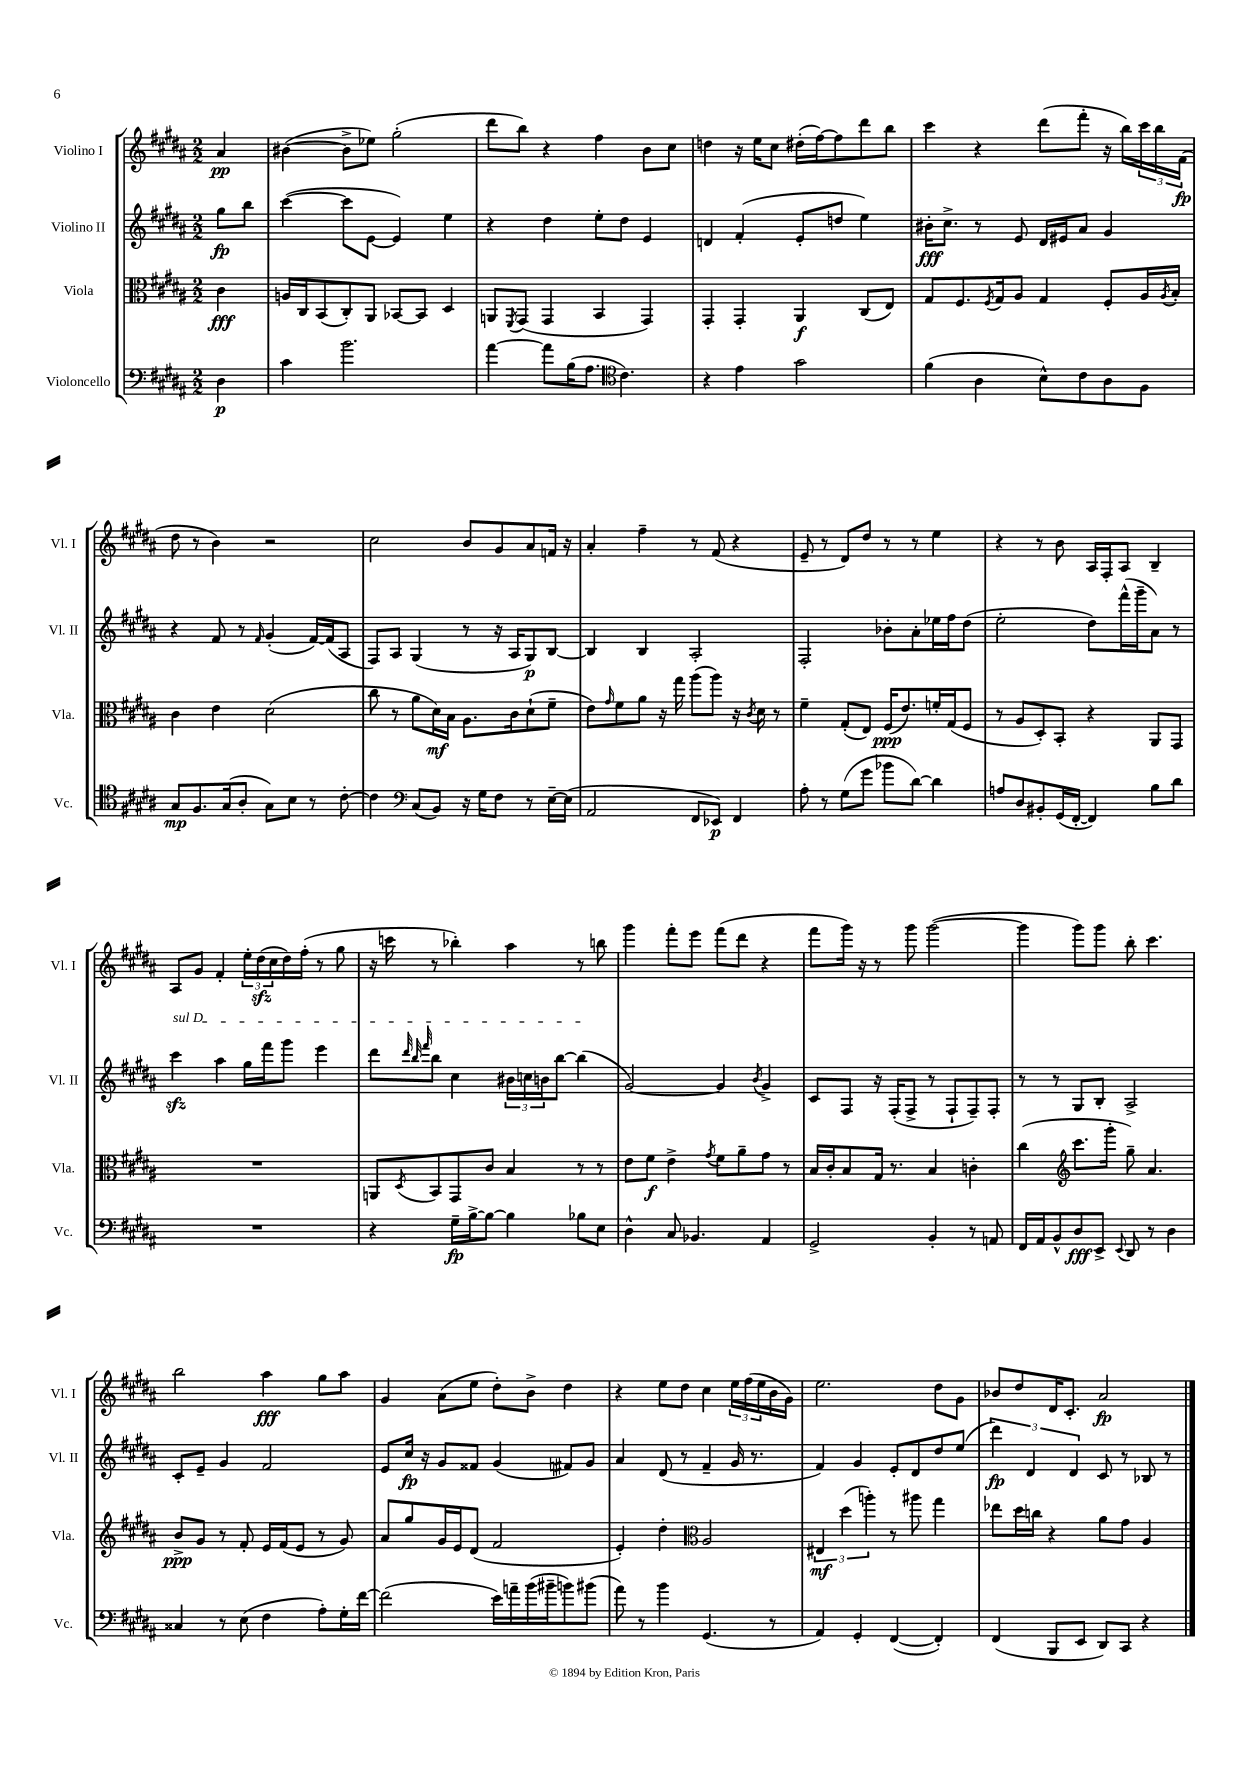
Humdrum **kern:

**kern	**kern	**kern	**kern
*staff4	*staff3	*staff2	*staff1
*clefF4	*clefC3	*clefG2	*clefG2
*k[f#c#g#d#a#]	*k[f#c#g#d#a#]	*k[f#c#g#d#a#]	*k[f#c#g#d#a#]
*M2/2	*M2/2	*M2/2	*M2/2
4D#	4c#	8gg#	4a#
.	.	8bb	.
=	=	=	=
4c#	16A	([4ccc#	([4b#
.	16C#	.	.
.	(8BB	.	.
2.b	8C#')	8ccc#]	8b#^]
.	8AA#	[8e	8ee-)
.	[8BB-	4e])	(2gg#'
.	8BB-]	.	.
.	4D#	4ee	.
=	=	=	=
[4a#	8AA	4r	8ddd#
.	8qFF#	.	.
.	(8GG#	.	8bb)
8a#]	4GG#	4dd#	4r
(16B	.	.	.
8.A#	.	.	.
.	4BB	8ee'	4ff#
*clefC4	*	*	*
4.c#)	.	8dd#	.
.	4GG#)	4e	8b
.	.	.	8cc#
=	=	=	=
4r	4GG#'	4d	4dd
4e	4GG#'	(4f#'	16r
.	.	.	16ee
.	.	.	8cc#
2g#	4AA#	8e'	(16dd#'
.	.	.	[16ff#)
.	.	8dd	8ff#]
.	(8C#	4ee)	8ddd#
.	8E)	.	8bb
=	=	=	=
(4f#	8G#	16b#'	4ccc#
.	.	8.cc#^	.
.	8.F#	.	.
4A#	.	8r	4r
.	8qF#	.	.
.	16G#	.	.
.	8A#	8e	.
8B^^)	4G#	16d#	(8ddd#
.	.	16e#	.
8c#	.	8a#	8fff#'
8A#	8F#'	4g#	16r
.	.	.	16bb)
8F#	16A#	.	24ccc#
.	.	.	24bb
.	8qA#	.	.
.	16B'	.	.
.	.	.	(24f#
=	=	=	=
8G#	4c#	4r	8dd#
8.F#	.	.	8r
.	4e	8f#	4b)
(16G#	.	.	.
8A#'	.	8r	.
.	.	16qqf#	.
8G#)	(2d#	(4g#'	2r
8B	.	.	.
8r	.	[16f#)	.
.	.	(16f#]	.
[8c#'	.	8A#	.
=	=	=	=
4c#]	8cc#	8F#)	2cc#
.	8r	8A#	.
*clefF4	*	*	*
(8C#	8a#	(4G#	.
8BB)	16d#)	.	.
.	16B	.	.
16r	8.A#	8r	8b
16G#	.	.	.
8F#	.	16r	8g#
.	16c#	16A#	.
8r	(8d#`	8G#)	8a#
[16E~	8f#~	[8B	16f
(16E]	.	.	16r
=	=	=	=
2AA#	8e)	4B]	4a#'
.	16qqg#	.	.
.	8f#	.	.
.	8a#	4B	4ff#~
.	16r	.	.
.	16gg#	.	.
8FF#	(8aa#	2A#'	8r
8EE-)	8aa#)	.	(8f#
4FF#	16r	.	4r
.	8qc#	.	.
.	16d#	.	.
.	8r	.	.
=	=	=	=
8A#'	4f#~	2F#'	8e~
8r	.	.	8r
(8G#	(8G#'	.	8d#)
8g#	8E)	.	8dd#
8b-	(16F#	8b-'	8r
.	8.e)	.	.
[8d#)	.	8a#'	8r
4d#]	16f'	16ee-	4ee
.	(16G#	16ff#	.
.	8F#	(8dd#	.
=	=	=	=
8A	8r	2ee'	4r
8D#	8A#	.	.
8BB#'	8D#')	.	8r
(16GG#	8BB'	.	8b
[16FF#'	.	.	.
4FF#])	4r	8dd#)	16A#
.	.	.	16F#'
.	.	(16fff#^^	8A#
.	.	16ggg#~	.
8B	8AA#	8a#)	4B~
8d#	8GG#	8r	.
=	=	=	=
1r	1r	4ccc#	8A#
.	.	.	8g#
.	.	4aa#	4f#'
.	.	16gg#	24ee'
.	.	.	(24dd#
.	.	16fff#	.
.	.	.	24cc#
.	.	8ggg#	16dd#)
.	.	.	(16ff#'
.	.	4eee	8r
.	.	.	8gg#
=	=	=	=
4r	8AA	8ddd#	16r
.	.	.	16ccc
.	.	32qqddd#	.
.	.	32qqbb	.
.	8qD#	32qqfff#	.
.	8BB	8bb	8r
16G#~	8GG#	4cc#	4bb-')
[16B^	.	.	.
8B_	8c#	.	.
4B]	4B	24b#	4aa#
.	.	24cc	.
.	.	24b	.
.	.	[8bb	.
8B-	8r	(4bb]	8r
8E	8r	.	8bb
=	=	=	=
4D#^^	8e	[2g#)	4ggg#
.	8f#	.	.
8C#	4e^	.	8fff#'
4.BB-	.	.	8eee
.	8qg#	.	.
.	8f#	4g#]	(8fff#
.	8a#~	.	8ddd#
.	.	8qb	.
4AA#	8g#	4g#^	4r
.	8r	.	.
=	=	=	=
2GG#^	16B	8c#	8fff#
.	16c#'	.	.
.	8B	8F#	16ggg#)
.	.	.	16r
.	16G#	16r	8r
.	8.r	(16F#'	.
.	.	8F#^	8ggg#
4BB'	4B	8r	([2ggg#
.	.	8F#`	.
8r	4c'	8F#~)	.
8AA	.	8F#'	.
=	=	=	=
16FF#	(4cc#	8r	4ggg#]
16AA#	.	.	.
8BB^^	.	8r	.
*	*clefG2	*	*
8D#	8.ccc#	8G#	8ggg#)
8EE^	.	8B'	8ggg#
.	16ggg#'	.	.
8qqEE	.	.	.
8DD#	8gg#~)	2A#^	8bb'
8r	4.a#	.	4.ccc#
4D#	.	.	.
=	=	=	=
4C##	8b^	8c#'	2bb
.	8g#	8e~	.
8r	8r	4g#	.
(8E	8f#'	.	.
4F#	16e	2f#	4aa#
.	(16f#	.	.
.	8e	.	.
8A#')	8r	.	8gg#
16G#'	8g#)	.	8aa#
[16f#	.	.	.
=	=	=	=
(2f#]	8a#	8e	4g#
.	8gg#	16cc#	.
.	.	16r	.
.	16g#	8g#	(8a#
.	16e	.	.
.	(8d#	8f##	8ee
16e)	2f#	(4g#	8dd#')
16a~	.	.	.
(16b	.	.	8b^
16b#~	.	.	.
8b)	.	8f#)	4dd#
(8b#	.	8g#	.
=	=	=	=
8a#)	4e')	4a#	4r
8r	.	.	.
4b	4dd#'	(8d#	8ee
.	.	8r	8dd#
*	*clefC3	*	*
(4.GG#	2A#	4f#~	4cc#
.	.	16g#	24ee
.	.	.	(24ff#
.	.	8.r	.
.	.	.	24ee
8r	.	.	16b
.	.	.	16g#)
=	=	=	=
4AA#)	6E#	4f#)	2.ee
.	(6dd#	.	.
4GG#'	.	4g#	.
.	6aa')	.	.
([4FF#	8r	8e'	.
.	8aa#	8d#	.
4FF#'])	4gg#	8dd#	8dd#
.	.	(8ee	8g#
=	=	=	=
(4FF#	8ee-	6ddd#)	8b-
.	16dd#	.	8dd#
.	.	6d#	.
.	16cc	.	.
8BBB	4r	.	16d#
.	.	.	8.c#'
.	.	6d#	.
8EE	.	.	.
8DD#)	8a#	8c#	2a#
8CC#	8g#	8r	.
4r	4A#	8B-	.
.	.	8r	.
==	==	==	==
*-	*-	*-	*-
